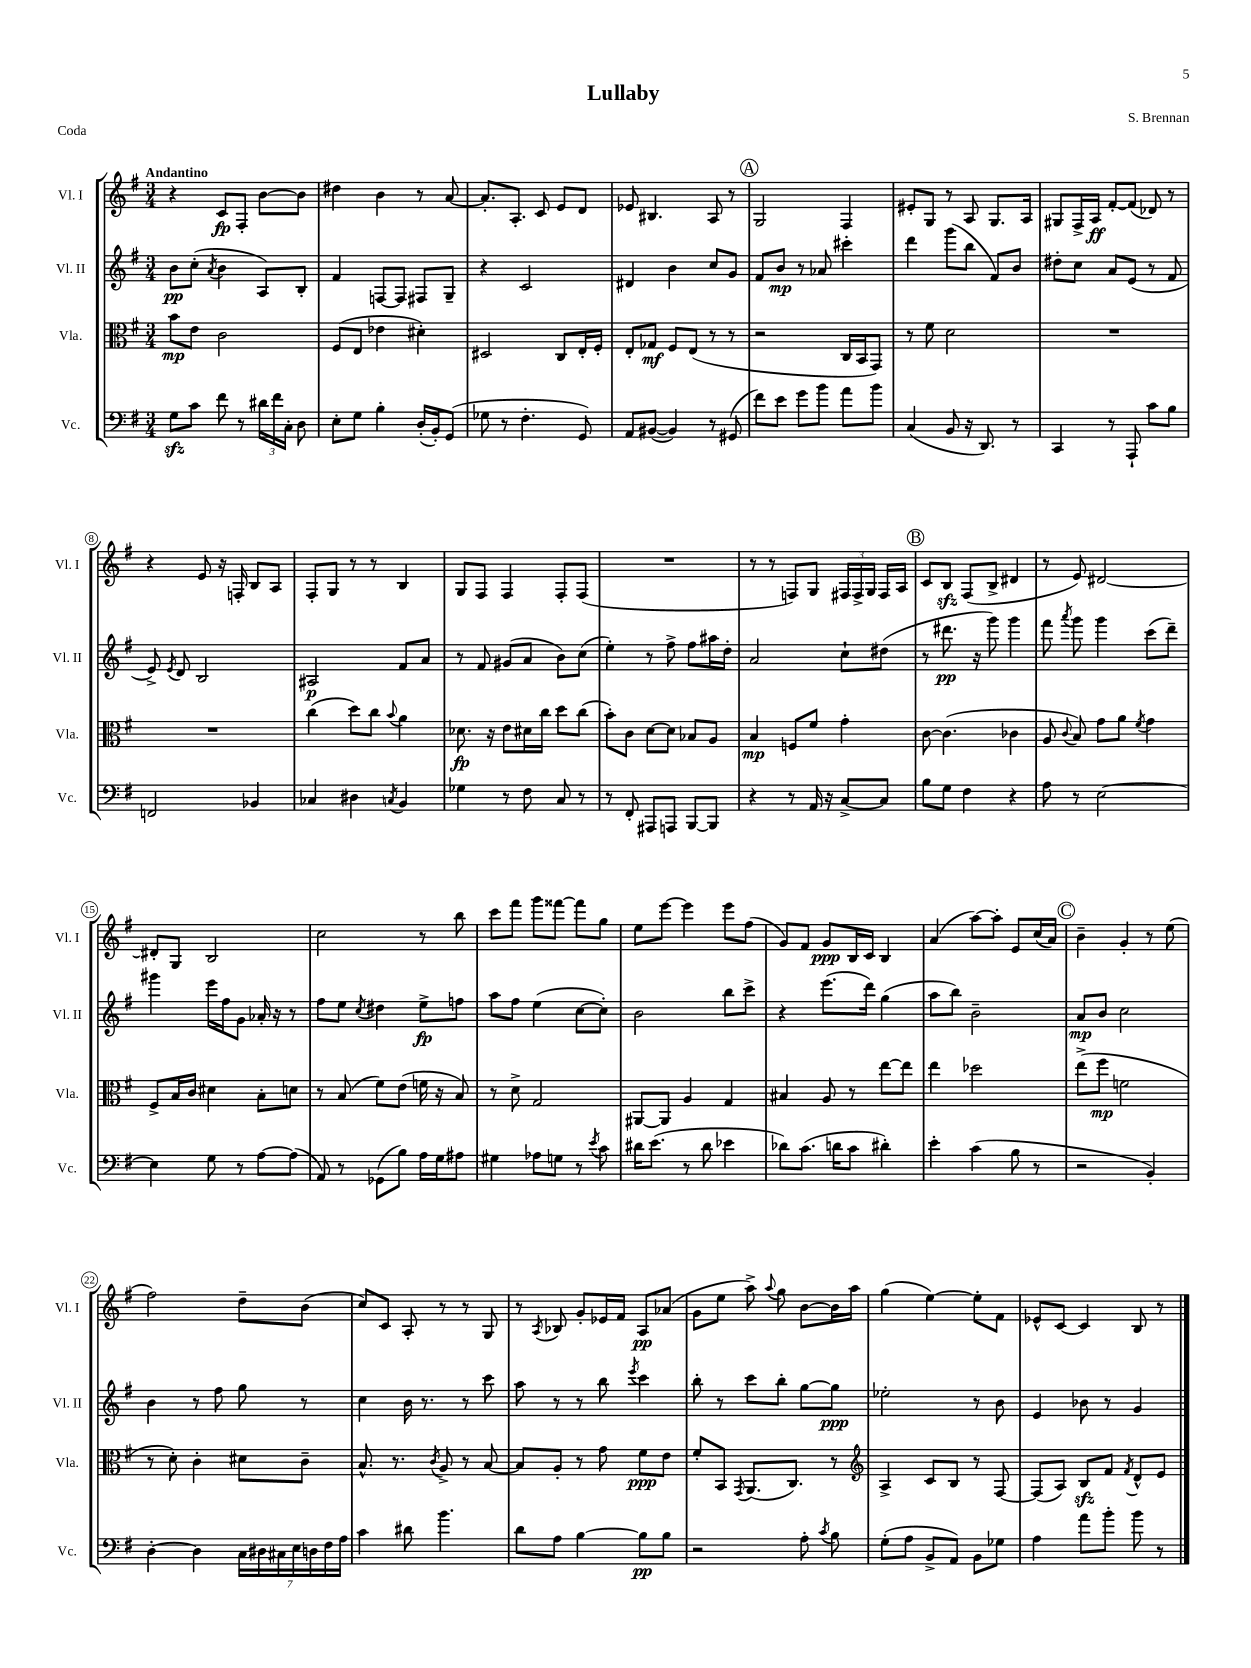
\header { title = "Lullaby" composer = "S. Brennan" piece = "Coda" }
<<
\new StaffGroup <<
\new Staff = "s0" \with { instrumentName = "Vl. I" shortInstrumentName = "Vl. I" } {
    \clef treble \key g \major \numericTimeSignature \time 3/4 \tempo "Andantino"
    \autoBeamOff r4 c'8[\fp fis8]-. b'8[~ b'8] |
    dis''4 b'4 r8 a'8~ |
    a'8.[-. a8.]-. c'8 e'8[ d'8] |
    ees'8 bis4. a8 r8 |
    \mark \markup { \circle "A" } g2 fis4 |
    eis'8[-. g8] r8 a8 g8.[ a16] |
    gis8[ fis16-> a16]\ff fis'8[~-. fis'8]( des'8) r8 |
    r4 e'8 r16 f16-. b8[ a8] |
    fis8[-. g8] r8 r8 b4 |
    g8[ fis8] fis4 fis8[-. fis8]( |
    R2. |
    r8 r8 f8[) g8] \tuplet 3/2 { fis16[ fis16-> g16] } fis16[ a16] |
    \mark \markup { \circle "B" } c'8[ b8]\sfz fis8[( b8]-> dis'4 |
    r8 e'8) dis'2~ |
    dis'8[-. g8] b2 |
    c''2 r8 b''8 |
    c'''8[ fis'''8] g'''8[ fisis'''8]~ fisis'''8[ g''8] |
    e''8[ e'''8]~ e'''4 e'''8[ fis''8]( |
    g'8[) fis'8] g'8[\ppp b16 c'16] b4 |
    a'4( a''8[~) a''8]-. e'8[ c''16( a'16]) |
    \mark \markup { \circle "C" } b'4-- g'4-. r8 e''8( |
    fis''2) d''8[-- b'8]( |
    c''8[) c'8] a8-. r8 r8 g8 |
    r8 \acciaccatura { a8 } bes8 g'8[-. ees'16 fis'16] a8[\pp aes'8]( |
    g'8[ e''8] a''8->) \appoggiatura { a''8 } g''8 b'8[~ b'16 a''16] |
    g''4( e''4~) e''8[-. fis'8] |
    ees'8[-^ c'8]~ c'4 b8 r8 \bar "|." |
}
\new Staff = "s1" \with { instrumentName = "Vl. II" shortInstrumentName = "Vl. II" } {
    \clef treble \key g \major \numericTimeSignature \time 3/4
    \autoBeamOff b'8[\pp c''8]-.( \acciaccatura { a'8 } b'4 a8[) b8]-. |
    fis'4 f8[~ f8] fis8[ g8]-- |
    r4 c'2 |
    dis'4 b'4 c''8[ g'8] |
    \mark \markup { \circle "A" } fis'8[ b'8]\mp r8 aes'8 cis'''4-. |
    d'''4 g'''8[( b''8] fis'8[) b'8] |
    dis''8[-. c''8] a'8[ e'8]( r8 fis'8 |
    e'8->) \acciaccatura { e'8 } d'8 b2 |
    ais2\p fis'8[ a'8] |
    r8 fis'8 gis'8[( a'8] b'8[) c''8]( |
    e''4-.) r8 fis''8-> fis''8[ ais''16 d''16]-. |
    a'2 c''8[-! dis''8]( |
    \mark \markup { \circle "B" } r8 dis'''8.\pp r16 g'''8) g'''4 |
    fis'''8 \acciaccatura { a'''8 } g'''8 g'''4 c'''8[( d'''8]--) |
    gis'''4 e'''16[ fis''16 g'8] aes'16-. r16 r8 |
    fis''8[ e''8] \acciaccatura { c''8 } dis''4 e''8[->\fp f''8] |
    a''8[ fis''8] e''4( c''8[~ c''8]-.) |
    b'2 b''8[ c'''8]-> |
    r4 e'''8.[( d'''16]) g''4( |
    a''8[ b''8]) b'2-- |
    \mark \markup { \circle "C" } a'8[\mp b'8] c''2 |
    b'4 r8 fis''8 g''8 r8 |
    c''4 b'16 r8. r8 c'''8 |
    a''8 r8 r8 b''8 \acciaccatura { e'''8 } c'''4 |
    b''8-. r8 c'''8[ b''8]-. g''8[~ g''8]\ppp |
    ees''2-. r8 b'8 |
    e'4 bes'8 r8 g'4 \bar "|." |
}
\new Staff = "s2" \with { instrumentName = "Vla." shortInstrumentName = "Vla." } {
    \clef alto \key g \major \numericTimeSignature \time 3/4
    \autoBeamOff b'8[\mp e'8] c'2 |
    fis8[( e8] ees'4 dis'4-.) |
    dis2 c8[ e16-. fis16]-. |
    e8[-. ges8]\mf fis8[ e8]( r8 r8 |
    \mark \markup { \circle "A" } r2 c16[ b,16 g,8]) |
    r8 fis'8 d'2 |
    R2. |
    R2. |
    c''4( d''8[) c''8] \appoggiatura { b'8 } a'4 |
    des'8.\fp r16 e'8[ dis'16 c''16] d''8[ c''8]( |
    b'8[-.) c'8] d'8[~ d'8] bes8[ a8] |
    b4\mp f8[ fis'8] g'4-. |
    \mark \markup { \circle "B" } c'8~ c'4.( ces'4 |
    a8 \appoggiatura { c'8 } b8) g'8[ a'8] \acciaccatura { fis'8 } g'4 |
    fis8[-> b16 c'16] dis'4 b8[-. d'8] |
    r8 b8( fis'8[) e'8]( f'16 r16 b8) |
    r8 d'8-> g2 |
    ais,8[~ ais,8] a4 g4 |
    bis4 a8 r8 e''8[~ e''8] |
    e''4 des''2 |
    \mark \markup { \circle "C" } e''8[->( fis''8]\mp f'2 |
    r8 d'8-.) c'4-. dis'8[ c'8]-- |
    b8.-^ r8. \acciaccatura { c'8 } a8-> r8 b8~ |
    b8[ a8]-. r8 g'8 fis'8[\ppp e'8] |
    fis'8[-. b,8] \acciaccatura { g,8 } a,8.[( c8.]) r8 |
    \clef treble a4-> c'8[ b8] r8 fis8~ |
    fis8[( a8]) b8[\sfz fis'8] \acciaccatura { fis'8 } d'8[-^ e'8] \bar "|." |
}
\new Staff = "s3" \with { instrumentName = "Vc." shortInstrumentName = "Vc." } {
    \clef bass \key g \major \numericTimeSignature \time 3/4
    \autoBeamOff g8[\sfz c'8] fis'8 r8 \tuplet 3/2 { dis'16[ fis'16 c16]-. } d8 |
    e8[-. g8] b4-. d16[-.( b,16-.) g,8]( |
    ges8 r8 fis4.-. g,8) |
    a,8[ bis,8]~( bis,4) r8 gis,8( |
    \mark \markup { \circle "A" } fis'8[) e'8] g'8[ b'8] a'8[ b'8] |
    c4( b,8 r16 d,8.) r8 |
    c,4 r8 a,,8-! c'8[ b8] |
    f,2 bes,4 |
    ces4 dis4 \acciaccatura { c8 } b,4 |
    ges4 r8 fis8 c8 r8 |
    r8 fis,8-. ais,,8[ a,,8] b,,8[~ b,,8] |
    r4 r8 a,16 r16 c8[~-> c8] |
    \mark \markup { \circle "B" } b8[ g8] fis4 r4 |
    a8 r8 e2~ |
    e4 g8 r8 a8[~ a8]( |
    a,8) r8 ges,8[( b8]) a16[ g16 ais8] |
    gis4 aes8[ g8] r8 \acciaccatura { e'8 } c'8 |
    dis'16[ e'8.]( r8 dis'8 ees'4 |
    des'8[) c'8.]( d'16[ c'8] dis'4-.) |
    e'4-. c'4( b8 r8 |
    \mark \markup { \circle "C" } r2 b,4-.) |
    d4~-. d4 \tuplet 7/4 { c16[ dis16 cis16 e16 d16 fis16 a16] } |
    c'4 dis'8 b'4. |
    d'8[ a8] b4~ b8[\pp b8] |
    r2 a8-. \acciaccatura { c'8 } b8 |
    g8[-.( a8] b,8[-> a,8]) b,8[ ges8] |
    a4 a'8[ b'8]-. b'8 r8 \bar "|." |
}
>>
>>
\layout { \context { \Score \override BarNumber.stencil = #(make-stencil-circler 0.1 0.3 ly:text-interface::print) } }
